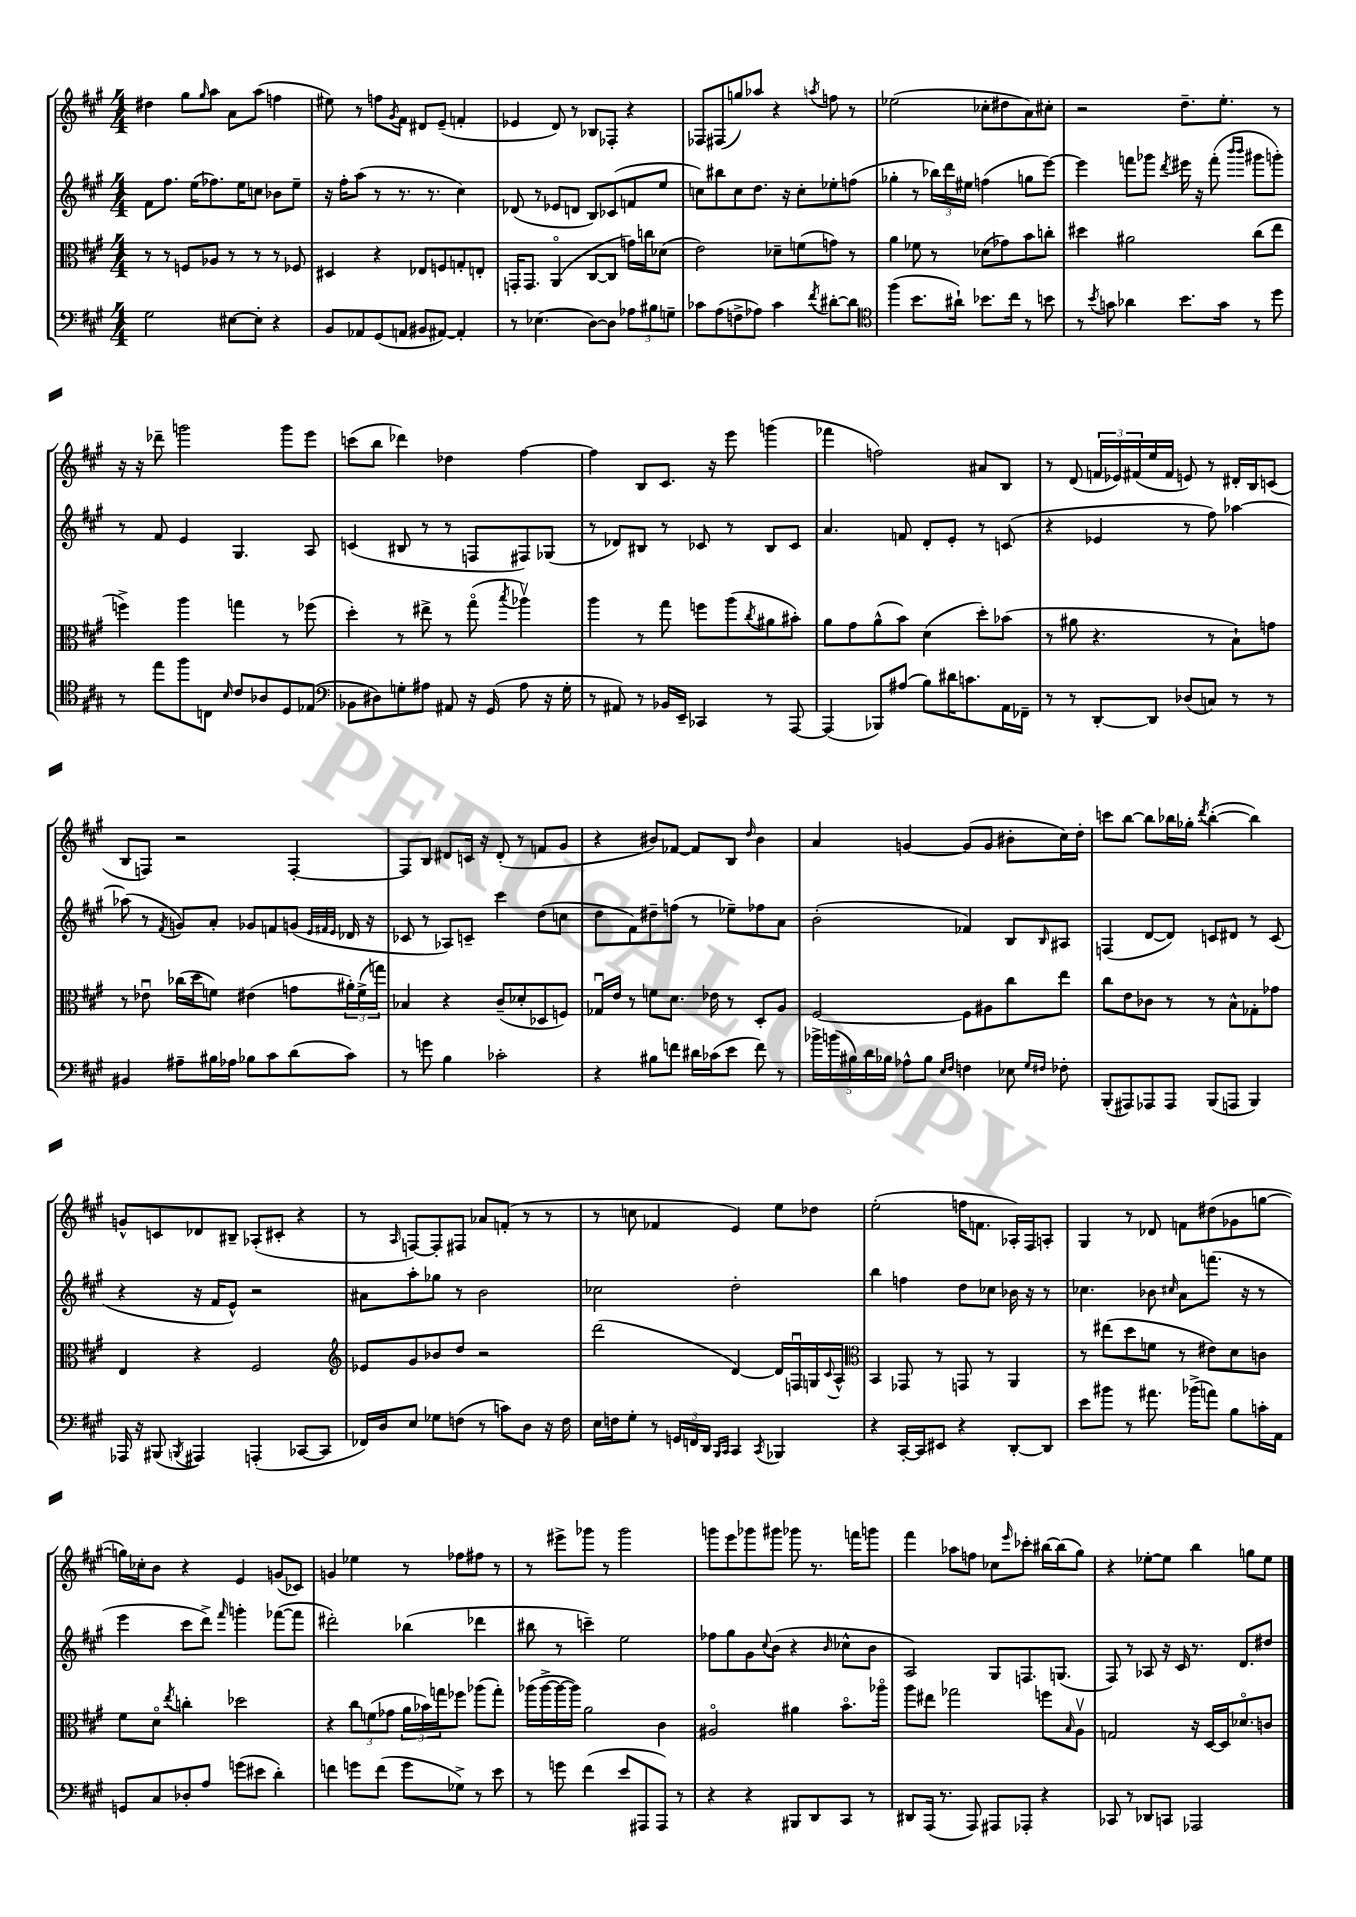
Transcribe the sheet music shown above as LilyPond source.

<<
\new StaffGroup <<
\new Staff = "s0" {
    \clef treble \key a \major \numericTimeSignature \time 4/4
    dis''4 gis''8 \grace { gis''16 } a''8 a'8 a''8( f''4 |
    eis''8) r8 f''8 \acciaccatura { gis'8 } fis'8 dis'8 e'8--( f'4-. |
    ees'4 d'8) r8 bes8 fes8-. r4 |
    fes8 fis8( g''8) aes''8 r4 \acciaccatura { a''8 } f''8 r8 |
    ees''2( ces''8-. dis''8 a'8) cis''8-. |
    r2 d''8.-- e''8.-. r8 |
    r16 r16 des'''8-- g'''2 g'''8 e'''8 |
    c'''8( b''8 des'''4) des''4 fis''4~ |
    fis''4 b8 cis'8. r16 e'''8 g'''4( |
    fes'''4 f''2) ais'8 b8 |
    r8 d'8( \tuplet 3/2 { f'16 ees'16) fis'16( } e''16 fis'16 e'8) r8 dis'16-. b16 c'8( |
    b8 f8) r2 f4~-. |
    f8 b8 dis'8 c'16 r16 dis'8-.( r8 f'8 gis'8 |
    r4 bis'8) fes'8~ fes'8 b8 \grace { d''16 } bis'4 |
    a'4 g'4~ g'8( g'8 bis'8-. cis''16) d''16-. |
    c'''8 b''8~ b''8 bes''16 ges''16-. \acciaccatura { d'''8 } bes''4~-.( bes''4) |
    g'8-^ c'8 des'8 bis8-- aes8-.( cis'8-. r4 |
    r8 \grace { a16 } f8~) f8-. fis8 aes'8 f'8-.( r8 r8 |
    r8 c''8 fes'4 e'4) e''8 des''8 |
    e''2-.( f''16 f'8. aes16-.) fis16 a8-. |
    gis4 r8 des'8 f'8 dis''8( ges'8 g''8~ |
    g''16) ces''16-. b'8 r4 e'4 g'8( ces'8) |
    g'4 ees''4 r8 fes''8 fis''8 r8 |
    r8 eis'''8-> ges'''8 r8 ges'''2 |
    g'''8 e'''8 ges'''8 gis'''8 ges'''8 r8. f'''16 g'''8 |
    fis'''4 aes''8 f''8 ces''8 \grace { e'''16 } ces'''8-. bis''16~ bis''16( gis''8) |
    r4 ees''8~-. ees''8 b''4 g''8 ees''8 \bar "|." |
}
\new Staff = "s1" {
    \clef treble \key a \major \numericTimeSignature \time 4/4
    fis'8 fis''8. e''16( fes''8.) e''16 c''8 bes'8 e''8-- |
    r16 fis''16-. a''8( r8 r8. r8. cis''4) |
    des'8( r8 ees'8 d'8 b8) ces'8( f'8 e''8 |
    c''8) bis''8 c''8 d''8. r16 c''8-. ees''8-. f''8( |
    ges''4-. r8 \tuplet 3/2 { bes''16) d'''16 eis''16 } f''4( g''8 e'''8~) |
    e'''4 f'''8 ges'''8 \acciaccatura { d'''8 } eis'''16 r16 f'''8-.( \grace { b'''16 b'''16 } gis'''8 g'''8-.) |
    r8 fis'8 e'4 gis4. a8 |
    c'4( bis8 r8 r8 f8 fis8) ges8( |
    r8 des'8) bis8 r8 ces'8 r8 bis8 ces'8 |
    a'4. f'8 d'8-. e'8-. r8 c'8( |
    r4 ees'4 r8 fis''8) aes''4~ |
    aes''8( r8 \acciaccatura { fis'8 } g'8) a'8-. ges'8 f'8 g'8( \grace { e'32 fis'32 e'32 } des'16 r16 |
    ces'8 r8 aes8) c'8-- cis'''4 d''8( c''8 |
    d''8 fis'8) dis''8-- f''8( r8 ees''8--) fes''8 a'8 |
    b'2-.( fes'4) b8 \grace { b16 } ais8 |
    f4( d'8~ d'8) c'8 dis'8 r8 c'8( |
    r4 r16 fis'16 e'8-^) r2 |
    ais'8 a''8-. ges''8 r8 b'2 |
    ces''2 d''2-. |
    b''4 f''4 d''8 ces''8 bes'16 r16 r8 |
    ces''4. bes'8 \grace { cis''16 } a'8 f'''8.( r16 r8 |
    e'''4 cis'''8 d'''8->) \grace { fis'''16 } g'''4-. fes'''8~( fes'''8 |
    dis'''2-.) bes''4( des'''4 |
    bis''8 r8 c'''4--) e''2 |
    fes''8 gis''8 gis'8 \appoggiatura { cis''8 } b'8( r4 \grace { b'16 } ces''8-^ b'8 |
    a2) gis8 f8. g8.( |
    fis8) r8 aes8 r16 cis'16 r8. d'8. dis''8 \bar "|." |
}
\new Staff = "s2" {
    \clef alto \key a \major \numericTimeSignature \time 4/4
    r8 r8 f8 aes8 r8 r8 r8 fes8 |
    dis4 r4 ees8 f8 g8-. e8-. |
    g,16-. g,8. a,4\flageolet( cis8~ cis8 g'16) c''16 des'8( |
    e'2) des'8-- f'8( g'8) r8 |
    a'4 fes'8 r8 des'8( ges'8) b'8 c''8-. |
    dis''4 ais'2 cis''8( e''8 |
    f''4->) a''4 g''4 r8 fes''8( |
    d''4-.) r8 eis''8-> r8 gis''8\flageolet( \acciaccatura { b''8 } aes''4\upbow) |
    a''4 r8 gis''8 f''8 a''8( \acciaccatura { cis''8 } ais'8 bis'8-.) |
    a'8 gis'8 a'8-^( b'8) d'4( d''8-.) bes'8( |
    r8 ais'8 r4. r8 b8-!) g'8 |
    r8 ees'8\downbow ces''16( d''16 f'8) eis'4( g'8 \tuplet 3/2 { ais'16-.) f'16->( g''16) } |
    bes4 r4 cis'8--( des'8-. des8 f8) |
    ges16\downbow e'16 r8 f'8 d'8. ees'16 r8 d8-. a8 |
    fis2~ fis8 ais8 cis''8 e''8 |
    cis''8 e'8 ces'8 r8 r8 b8-^ ges8-. ges'8 |
    e4 r4 fis2 |
    \clef treble ees'8 gis'8 bes'8 d''8 r2 |
    d'''2( d'4~) d'16 f16\downbow g16 \appoggiatura { cis'8 } a16-^ |
    \clef alto b,4 ges,8 r8 g,8 r8 a,4 |
    r8 eis''8( d''8 f'8 r8 eis'8) d'8 c'8 |
    fis'8 d'8\flageolet \acciaccatura { e''8 } c''4-. des''2 |
    r4 \tuplet 3/2 { cis''8 f'8( ges'8 } \tuplet 3/2 { a'16 bes'16) g''16 } fes''8 aes''8( g''8-.) |
    aes''16( aes''16~-> aes''16~ aes''16) a'2 cis'4 |
    ais2\flageolet ais'4 b'8.\flageolet aes''16\flageolet |
    a''8 eis''8 ges''2 f''8 \grace { b16 } a8\upbow |
    g2 r16 d16~ d16 des'8.\flageolet c'8 \bar "|." |
}
\new Staff = "s3" {
    \clef bass \key a \major \numericTimeSignature \time 4/4
    gis2 eis8~ eis8-. r4 |
    b,8 aes,8 gis,8( a,8 bis,8 ais,8~) ais,4-. |
    r8 ees4.( d8~) d8 \tuplet 3/2 { aes8 bis8 g8-- } |
    ces'8 a8( f8-> aes8) ces'4 \acciaccatura { fis'8 } dis'8~-. dis'8 |
    \clef tenor fis''4( b'8. ais'16-!) bes'8. cis''16 r8 b'8 |
    r8 \acciaccatura { b'8 } g'8 aes'4 b'8. g'16 r8 d''8 |
    r8 e''8 fis''8 c8 \grace { b16 } cis'8 aes8 d8 ees8( |
    \clef bass bes,8 dis8) g8-. ais8 ais,8 r16 gis,16( ais8 r16 g16-. |
    r8 ais,8) r8 bes,16 e,16-- ces,4 r8 a,,8~ |
    a,,4( bes,,8) ais8( b8) dis'16 c'8. a,16 fes,16-- |
    r8 r8 d,8~-. d,8 des8( c8) r8 r8 |
    bis,4 ais8-- bis16 aes16 bes8 cis'8 d'8( cis'8) |
    r8 g'8 b4 ces'2-. |
    r4 bis8 f'8 dis'16 ces'16( e'8 f'8) r8 |
    \tuplet 5/4 { bes'16-> b'16( bis16) d'16 bes16 } aes8-^ bes8 \grace { e16 fis16 } f4 ees8 \grace { gis16 fis16 } fes8-. |
    b,,8-.( ais,,8) aes,,8 aes,,8 b,,8( a,,8 b,,4) |
    aes,,16 r16 bis,,8( \acciaccatura { b,,8 } ais,,4) a,,4-.( ces,8~ ces,8 |
    fes,16) d16 e8 ges8 f8( r8 c'8) d8 r16 f16 |
    e16 f16 gis8-. r8 \tuplet 3/2 { g,16 f,16 d,16 } \grace { b,,16 cis,16 } cis,4 \acciaccatura { cis,8 } bes,,4 |
    r4 cis,16~-. cis,16 eis,8 r4 d,8~-. d,8 |
    e'8 bis'8 r8 ais'8. bes'16->( a'8) b8 c'16-. a,16 |
    g,8 cis8 des8-. a8 g'8( eis'8 d'4-.) |
    f'4 g'8 f'8( g'8 ges8->) r8 e'8 |
    r8 g'8 fis'4( e'8 ais,,8 ais,,8) r8 |
    r4 r4 bis,,8 d,8 cis,8 r8 |
    dis,8 a,,16( r8. a,,8) ais,,8 aes,,8-. r4 |
    ces,8 r8 des,8 c,8 aes,,2 \bar "|." |
}
>>
>>
\layout { \context { \Score \remove "Bar_number_engraver" } }
